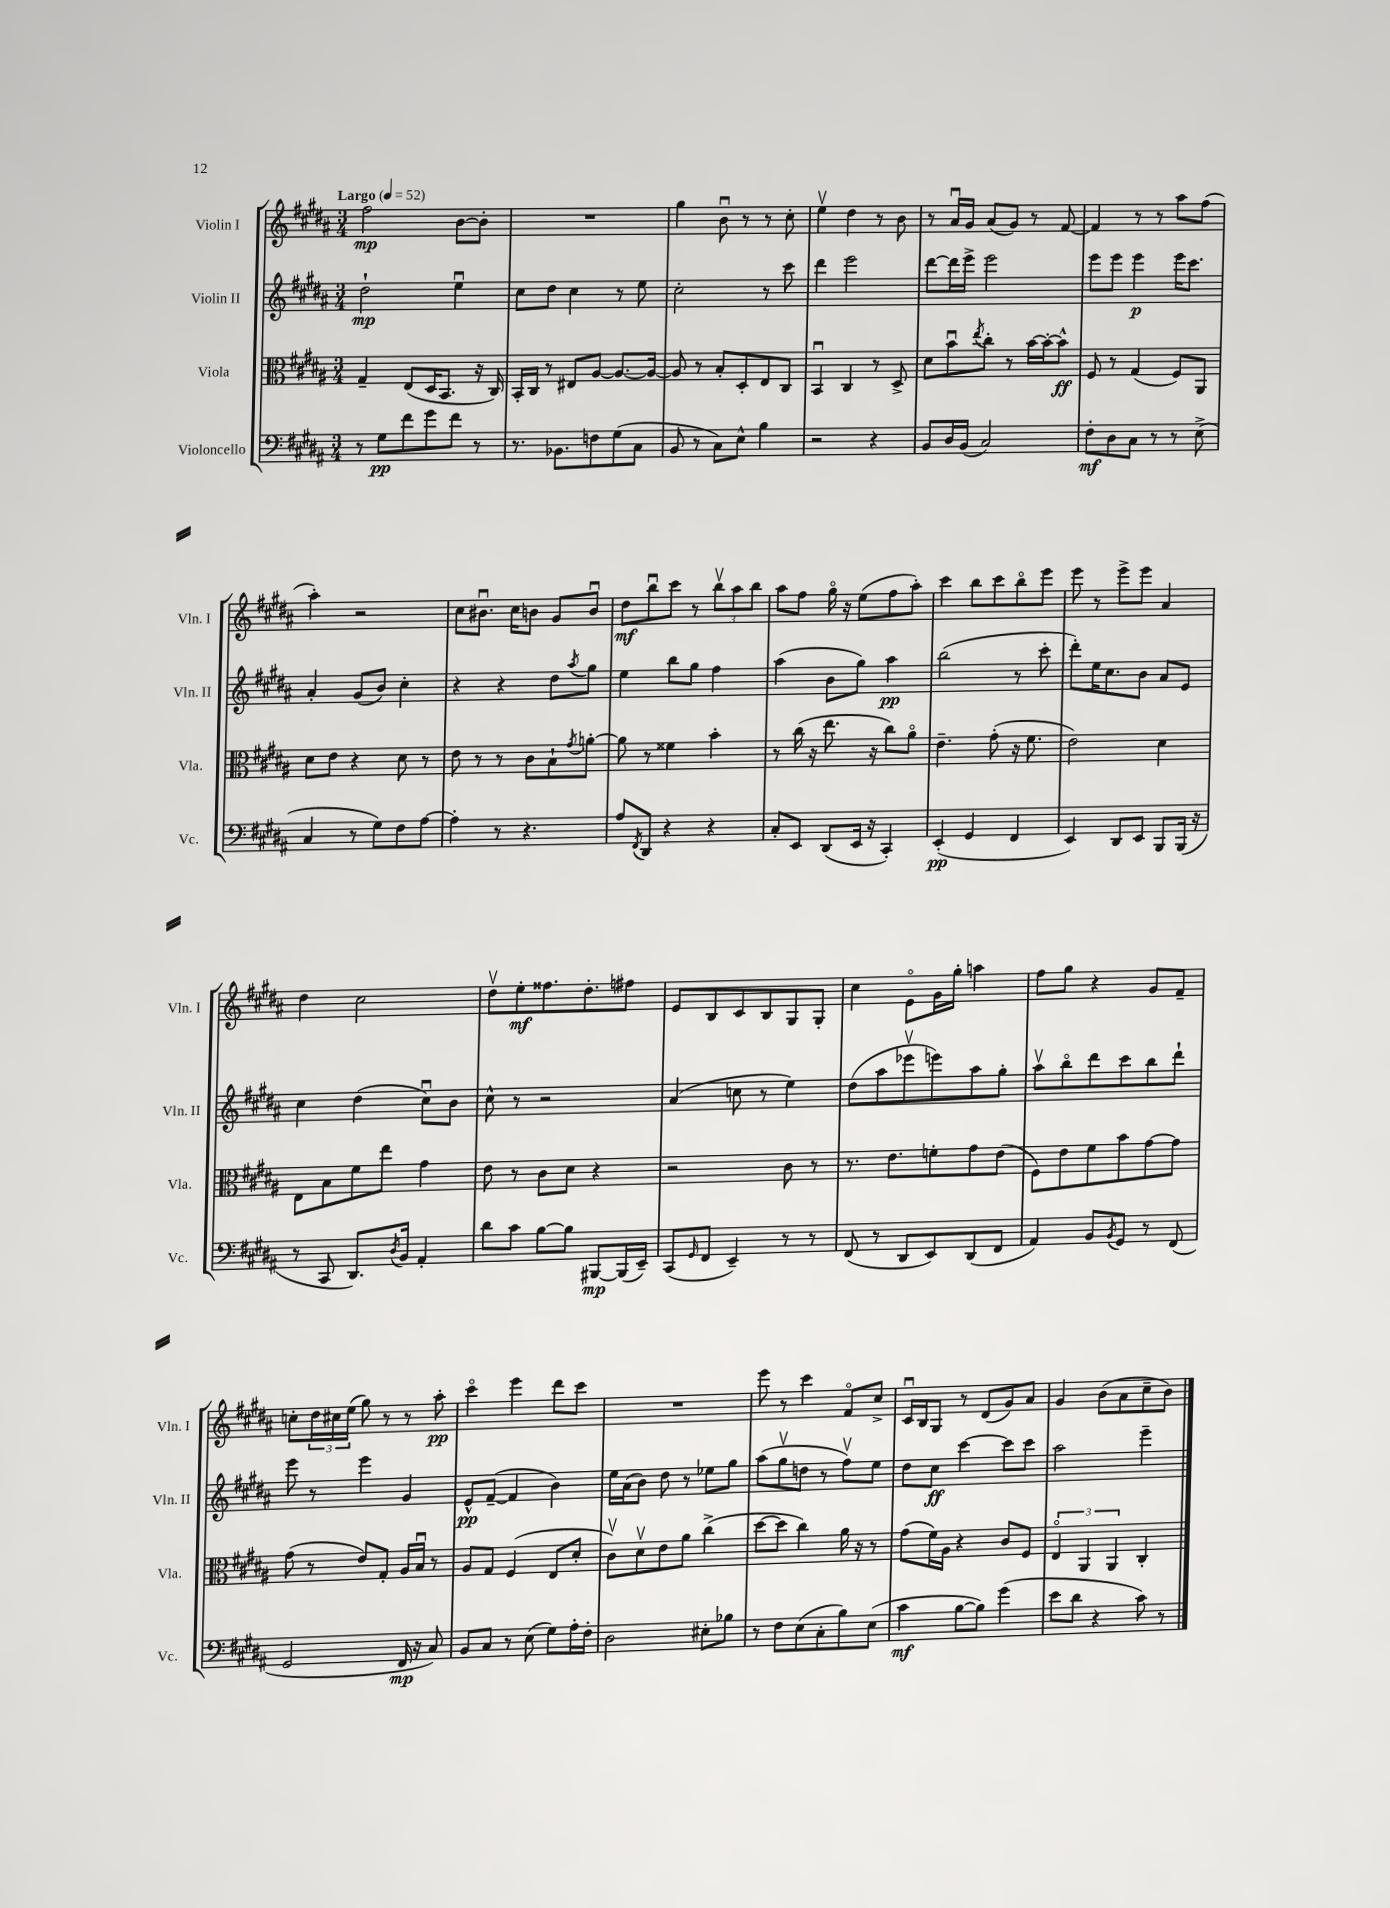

**kern	**dynam	**kern	**dynam	**kern	**dynam	**kern	**dynam
*part4	*part4	*part3	*part3	*part2	*part2	*part1	*part1
*staff4	*staff4	*staff3	*staff3	*staff2	*staff2	*staff1	*staff1
*I"Violoncello	*	*I"Viola	*	*I"Violin II	*	*I"Violin I	*
*I'Vc.	*	*I'Vla.	*	*I'Vln. II	*	*I'Vln. I	*
*clefF4	*	*clefC3	*	*clefG2	*	*clefG2	*
*k[f#c#g#d#a#]	*	*k[f#c#g#d#a#]	*	*k[f#c#g#d#a#]	*	*k[f#c#g#d#a#]	*
*M3/4	*	*M3/4	*	*M3/4	*	*M3/4	*
*MM52	*	*MM52	*	*MM52	*	*MM52	*
=1	=1	=1	=1	=1	=1	=1	=1
!	!	!	!	!	!	!LO:TX:a:B:t=Largo	!
8r	.	4G#~/	.	2dd#`\	mp	2ff#\	mp
8G#\L	pp	.	.	.	.	.	.
8f#\	.	(8E/L	.	.	.	.	.
8g#\	.	16D#/K	.	.	.	.	.
.	.	8.BB/J	.	.	.	.	.
8f#\J	.	.	.	4eeu\	.	[8b\L	.
8r	.	16r	.	.	.	8b'\J]	.
.	.	16C#/)	.	.	.	.	.
=2	=2	=2	=2	=2	=2	=2	=2
8.r	.	16BB'/LL	.	8cc#\L	.	2.r	.
.	.	16C#/JJ	.	.	.	.	.
.	.	8r	.	8dd#\J	.	.	.
8.BB-X\L	.	.	.	.	.	.	.
.	.	8E#X/L	.	4cc#\	.	.	.
8Fn\	.	[8A#/J	.	.	.	.	.
(8G#\	.	8.A#/L_	.	8r	.	.	.
8C#\J	.	.	.	8ee\	.	.	.
.	.	16A#/Jk_	.	.	.	.	.
=3	=3	=3	=3	=3	=3	=3	=3
8BB/	.	8A#/]	.	2cc#'\	.	4gg#\	.
8r	.	8r	.	.	.	.	.
8C#\L)	.	8B'/L	.	.	.	8bu\	.
8E^^\J	.	8D#'/	.	.	.	8r	.
4B\	.	8E/	.	8r	.	8r	.
.	.	8C#/J	.	8ccc#\	.	8cc#'\	.
=4	=4	=4	=4	=4	=4	=4	=4
2r	.	4BBu/	.	4ddd#\	.	4eev\	.
.	.	4C#/	.	2eee\	.	4dd#\	.
4r	.	8r	.	.	.	8r	.
.	.	8D#^/	.	.	.	8b\	.
=5	=5	=5	=5	=5	=5	=5	=5
8BB/L	.	8d#\L	.	[8ddd#\L	.	8r	.
16D#/L	.	8bu\	.	16ddd#\L]	.	16a#u/LL	.
(16BB/JJ	.	.	.	16eee^\JJ	.	16g#/JJ	.
.	.	8qee/	.	.	.	.	.
2C#/)	.	8cc#'\J	.	2eee\	.	(8a#/L	.
.	.	8r	.	.	.	8g#/J)	.
.	.	[16b\LL	.	.	.	8r	.
.	.	16b'\J_	.	.	.	.	.
.	.	8b^^\J]	ff	.	.	[8f#/	.
=6	=6	=6	=6	=6	=6	=6	=6
8F#'\L	mf	8F#/	.	8eee\L	.	4f#/]	.
8D#\	.	8r	.	8eee\J	.	.	.
8C#\J	.	(4G#/	.	4eee\	p	8r	.
8r	.	.	.	.	.	8r	.
8r	.	8F#/L)	.	16eee\KL	.	8aa#\L	.
.	.	.	.	8.ccc#\J	.	.	.
(8E^\	.	8AA#/J	.	.	.	(8ff#\J	.
!!LO:LB:g=z
=7	=7	=7	=7	=7	=7	=7	=7
4C#/	.	8d#\L	.	4a#'/	.	4aa#'\)	.
.	.	8e\J	.	.	.	.	.
8r	.	4r	.	(8g#/L	.	2r	.
8G#\L)	.	.	.	8b/J)	.	.	.
8F#\	.	8d#\	.	4cc#'\	.	.	.
[8A#\J	.	8r	.	.	.	.	.
=8	=8	=8	=8	=8	=8	=8	=8
4A#'\]	.	8e\	.	4r	.	8cc#\L	.
.	.	8r	.	.	.	8.b#Xu\J	.
8r	.	8r	.	4r	.	.	.
.	.	.	.	.	.	16cc#\KL	.
4.r	.	8c#\L	.	.	.	8bn\J	.
.	.	8B`\	.	8dd#\L	.	8g#/L	.
.	.	8qg#/	.	8qaa#/	.	.	.
.	.	[8an'\J	.	8gg#\J	.	8bu/J	.
=9	=9	=9	=9	=9	=9	=9	=9
8A#/L	.	8a\]	.	4ee\	.	8dd#\L	mf
8qFF#/	.	.	.	.	.	.	.
8DD#/J	.	8r	.	.	.	8bbu\	.
4r	.	4f##X\	.	8bb\L	.	8ccc#\J	.
.	.	.	.	8gg#\J	.	8r	.
4r	.	4b'\	.	4ff#\	.	12bbv\L	.
.	.	.	.	.	.	12aa#\	.
.	.	.	.	.	.	12bb\J	.
=10	=10	=10	=10	=10	=10	=10	=10
8C#'/L	.	8r	.	(4aa#\	.	8aa#\L	.
8EE/J	.	(16cc#\	.	.	.	8ff#\J	.
.	.	16r	.	.	.	.	.
(8DD#/L	.	8.ee\	.	8b\L	.	16gg#\	.
.	.	.	.	.	.	16r	.
16EE/Jk	.	.	.	8gg#\J)	.	(8ee\L	.
16r	.	16r	.	.	.	.	.
4CC#'/)	.	8cc#\L)	.	4aa#\	pp	8ff#\	.
.	.	8a#\J	.	.	.	8aa#'\J)	.
=11	=11	=11	=11	=11	=11	=11	=11
(4EE'/	pp	4.e~\	.	(2bb\	.	4ccc#\	.
4GG#/	.	.	.	.	.	8bb\L	.
.	.	(8g#'\	.	.	.	8ccc#\	.
4FF#/	.	16r	.	8r	.	8bb\	.
.	.	8.f#\	.	.	.	.	.
.	.	.	.	8ccc#'\	.	8eee\J	.
=12	=12	=12	=12	=12	=12	=12	=12
4EE/)	.	2e\)	.	8ddd#'\L)	.	8eee\	.
.	.	.	.	16ee\K	.	8r	.
.	.	.	.	8.cc#\	.	.	.
8DD#/L	.	.	.	.	.	8eee^\L	.
8EE/J	.	.	.	8b\J	.	8eee\J	.
8BBB/L	.	4d#\	.	8a#/L	.	4a#/	.
(16BBB/Jk	.	.	.	8e/J	.	.	.
16r	.	.	.	.	.	.	.
!!LO:LB:g=z
=13	=13	=13	=13	=13	=13	=13	=13
8r	.	8E\L	.	4cc#\	.	4dd#\	.
8CC#/	.	8B\	.	.	.	.	.
8.DD#/L)	.	8f#\	.	(4dd#\	.	2cc#\	.
.	.	8ee\J	.	.	.	.	.
8qD#/	.	.	.	.	.	.	.
16BB/Jk	.	.	.	.	.	.	.
4AA#'/	.	4g#\	.	8cc#u\L)	.	.	.
.	.	.	.	8b\J	.	.	.
=14	=14	=14	=14	=14	=14	=14	=14
8d#\L	.	8e\	.	8cc#^^\	.	8dd#v\L	.
8c#\J	.	8r	.	8r	.	8ee'\	mf
[8B\L	.	8c#\L	.	2r	.	8.ff##X\	.
8B\J]	.	8d#\J	.	.	.	.	.
.	.	.	.	.	.	8.dd#'\	.
[8BBB#X/L	mp	4r	.	.	.	.	.
(16BBB#/L]	.	.	.	.	.	8ff#X\J	.
16EE~/JJ)	.	.	.	.	.	.	.
=15	=15	=15	=15	=15	=15	=15	=15
(8CC#/L	.	2r	.	(4a#/	.	8e/L	.
16qqGG#/	.	.	.	.	.	.	.
8FF#/J	.	.	.	.	.	8B/	.
4EE~/)	.	.	.	8ccn\	.	8c#/	.
.	.	.	.	8r	.	8B/	.
8r	.	8c#\	.	4ee\)	.	8G#/	.
8r	.	8r	.	.	.	8G#'/J	.
=16	=16	=16	=16	=16	=16	=16	=16
(8FF#/	.	8.r	.	(8dd#\L	.	4cc#\	.
8r	.	.	.	8aa#\	.	.	.
.	.	8.e\L	.	.	.	.	.
8DD#/L	.	.	.	8eee-Xv\	.	8e\L	.
8EE/)	.	8fn'\	.	8eeen\)	.	16g#\L	.
.	.	.	.	.	.	16gg#'\JJ	.
(8DD#/	.	8g#\	.	8aa#\	.	4aan\	.
8FF#/J	.	(8e\J	.	8gg#'\J	.	.	.
=17	=17	=17	=17	=17	=17	=17	=17
4AA#/)	.	8F#\L)	.	8aa#v\L	.	8ff#\L	.
.	.	8e\	.	8bb\	.	8gg#\J	.
8BB/L	.	8f#\	.	8ddd#\	.	4r	.
8qBB/	.	.	.	.	.	.	.
8GG#/J	.	8b\	.	8ccc#\	.	.	.
8r	.	[8g#\	.	8bb\	.	8g#/L	.
(8FF#/	.	8g#\J]	.	8ddd#`\J	.	8f#~/J	.
!!LO:LB:g=z
=18	=18	=18	=18	=18	=18	=18	=18
2GG#/	.	(8g#\	.	8eee\	.	8ccn'\L	.
.	.	8r	.	8r	.	24dd#\L	.
.	.	.	.	.	.	24cc#X\	.
.	.	.	.	.	.	(24ee\JJ	.
.	.	8e/L)	.	4eee\	.	8gg#\)	.
.	.	8G#'/J	.	.	.	8r	.
16FF#/	mp	16A#/LL	.	4g#/	.	8r	.
16r	.	16Bu/JJ	.	.	.	.	.
8C#/)	.	8r	.	.	.	8aa#'\	pp
=19	=19	=19	=19	=19	=19	=19	=19
8BB/L	.	8A#/L	.	8e^^/L	pp	4ccc#\	.
8C#/J	.	8G#/J	.	([8f#~/J	.	.	.
8r	.	(4F#/	.	4f#/]	.	4eee\	.
(8E\	.	.	.	.	.	.	.
8G#\L)	.	8E/L	.	4b\)	.	8ddd#\L	.
16A#'\L	.	8d#'/J	.	.	.	8ccc#\J	.
16F#'\JJ	.	.	.	.	.	.	.
=20	=20	=20	=20	=20	=20	=20	=20
2D#\	.	8c#v\L)	.	16ee\LL	.	2.r	.
.	.	.	.	(16a#\J	.	.	.
.	.	8d#v\	.	8b\J)	.	.	.
.	.	8e\	.	8dd#\	.	.	.
.	.	8a#\J	.	8r	.	.	.
8E#X'\L	.	(4cc#^\	.	8ee-X\L	.	.	.
8B-X\J	.	.	.	8gg#\J	.	.	.
=21	=21	=21	=21	=21	=21	=21	=21
8r	.	[8dd#\L	.	(8aa#\L	.	8eee\	.
8F#\L	.	8dd#\J]	.	8gg#v\	.	8r	.
(8E\	.	4cc#\)	.	8ddn\J	.	4ccc#\	.
8C#'\	.	.	.	8r	.	.	.
8B\)	.	16a#\	.	8ff#v\L)	.	8f#/L	.
.	.	16r	.	.	.	.	.
(8E\J	.	8r	.	8ee\J	.	8cc#^/J	.
=22	=22	=22	=22	=22	=22	=22	=22
4c#\	mf	(8g#\L	.	8dd#\L	.	16c#u/LL	.
.	.	.	.	.	.	16B/J	.
.	.	16f#\L)	.	8cc#\J	ff	8G#/J	.
.	.	16A#\JJ	.	.	.	.	.
[8B\L	.	4r	.	[4ccc#\	.	8r	.
8B\J])	.	.	.	.	.	(8d#/L	.
(4g#\	.	8c#/L	.	8ccc#\L]	.	8g#/)	.
.	.	8F#/J	.	8ccc#\J	.	8a#/J	.
=23	=23	=23	=23	=23	=23	=23	=23
8e\L	.	6E/	.	2aa#\	.	4g#/	.
8d#\J	.	.	.	.	.	.	.
.	.	6AA#/	.	.	.	.	.
4r	.	.	.	.	.	(8b\L	.
.	.	6AA#/	.	.	.	.	.
.	.	.	.	.	.	8a#\	.
8c#\)	.	4C#'/	.	4eee~\	.	8cc#~\	.
8r	.	.	.	.	.	8b\J)	.
==	==	==	==	==	==	==	==
*-	*-	*-	*-	*-	*-	*-	*-
